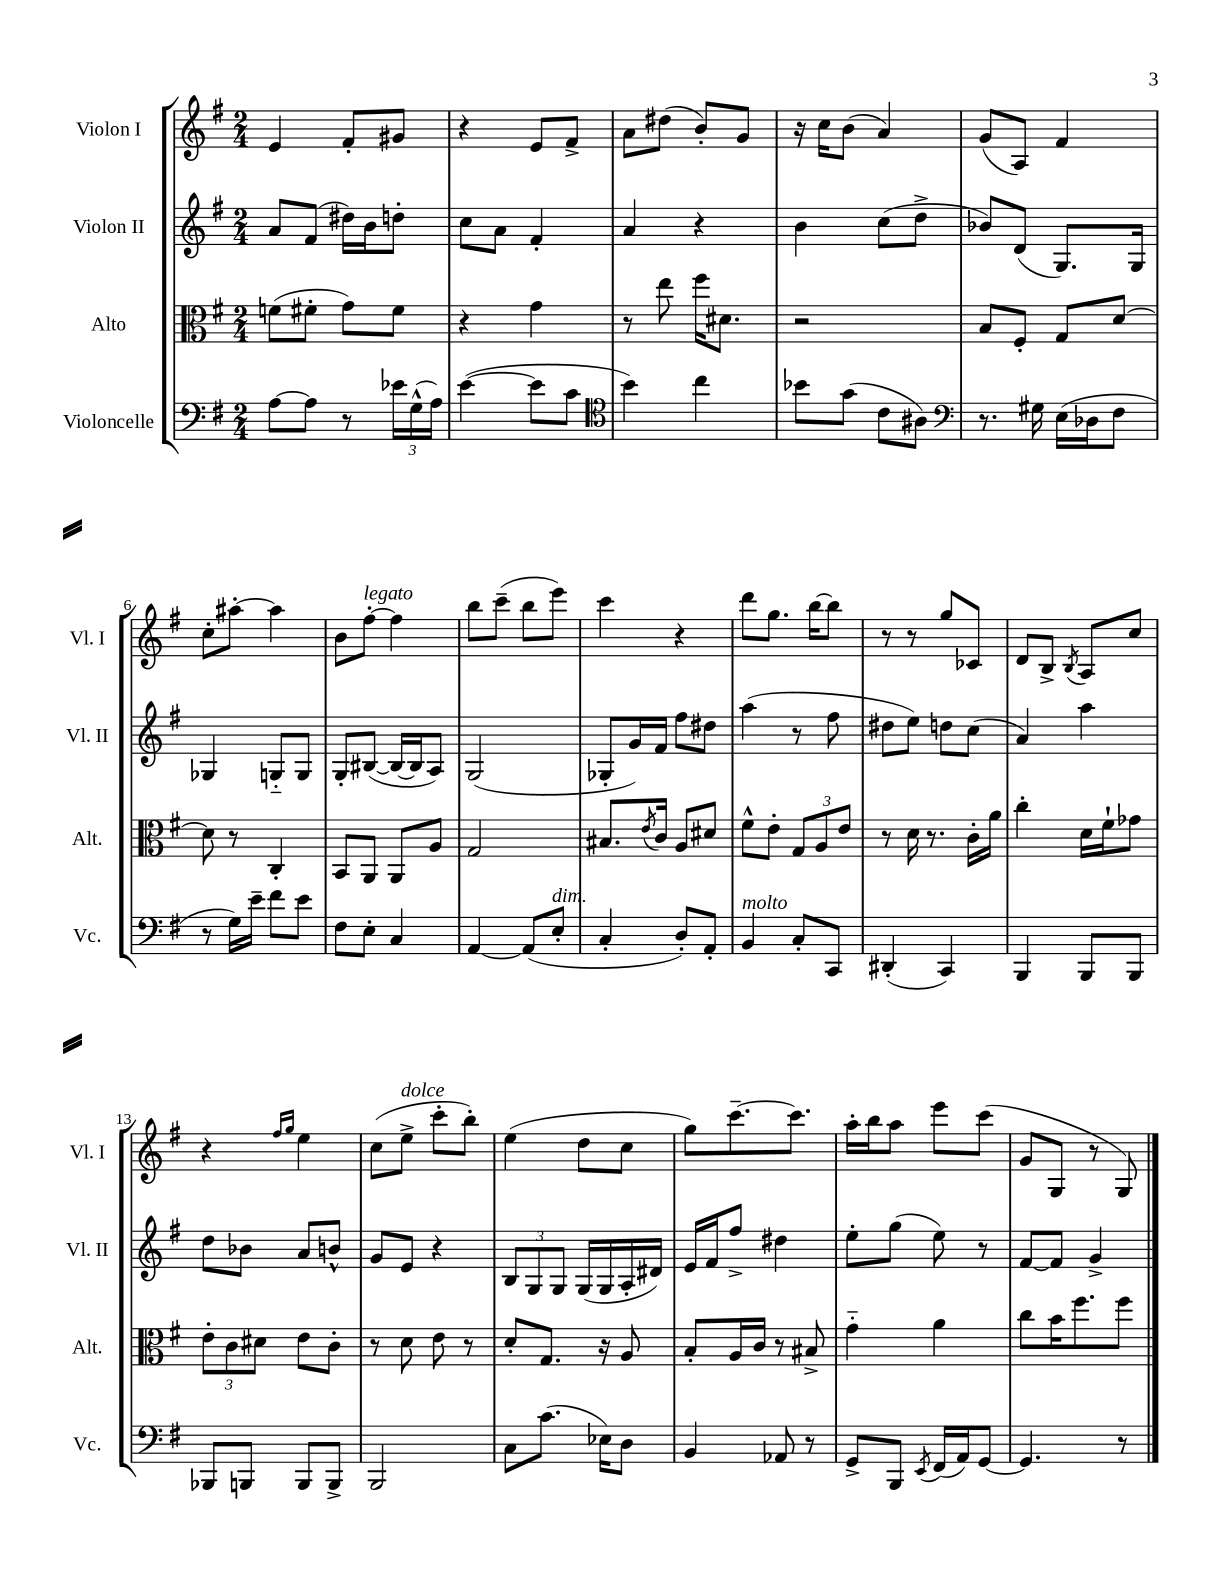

**kern	**kern	**kern	**kern
*part4	*part3	*part2	*part1
*staff4	*staff3	*staff2	*staff1
*I"Violoncelle	*I"Alto	*I"Violon II	*I"Violon I
*I'Vc.	*I'Alt.	*I'Vl. II	*I'Vl. I
*clefF4	*clefC3	*clefG2	*clefG2
*k[f#]	*k[f#]	*k[f#]	*k[f#]
*M2/4	*M2/4	*M2/4	*M2/4
=1	=1	=1	=1
[8A\L	(8fn\L	8a/L	4e/
8A\J]	8f#X'\J	(8f#/J	.
8r	8g\L)	16dd#X\LL)	8f#'/L
.	.	16b\J	.
24e-X\LL	8f#\J	8ddn'\J	8g#X/J
(24G^^\	.	.	.
24A\JJ)	.	.	.
=2	=2	=2	=2
([4e\	4r	8cc\L	4r
.	.	8a\J	.
8e\L]	4g\	4f#'/	8e/L
8c\J	.	.	8f#^/J
=3	=3	=3	=3
*clefC4	*	*	*
4b\)	8r	4a/	8a\L
.	8ee\	.	(8dd#X\J
4cc\	16ff#\KL	4r	8b'/L)
.	8.d#X\J	.	.
.	.	.	8g/J
=4	=4	=4	=4
8b-X\L	2r	4b\	16r
.	.	.	16cc\KL
(8g\J	.	.	(8b\J
8c\L	.	(8cc\L	4a/)
8A#X\J)	.	8dd^\J	.
=5	=5	=5	=5
*clefF4	*	*	*
8.r	8B/L	8b-X/L)	(8g/L
.	8F#'/J	(8d/J	8A/J)
16G#X\	.	.	.
(16E\LL	8G/L	8.G/L)	4f#/
16D-X\J	.	.	.
8F#\J	[8d/J	.	.
.	.	16G/Jk	.
!!LO:LB:g=z
=6	=6	=6	=6
8r	8d\]	4G-X/	8cc'\L
16G\LL)	8r	.	[8aa#X'\J
16e~\JJ	.	.	.
8f#\L	4C'/	8Gn/L	4aa#\]
8e\J	.	8G/J	.
=7	=7	=7	=7
8F#\L	8BB/L	8G'/L	8b\L
!	!	!	!LO:TX:a:i:t=legato
8E'\J	8AA/J	([8B#X/J	[8ff#'\J
4C/	8AA/L	16B#/LL_	4ff#\]
.	.	16B#/J]	.
.	8A/J	8A/J)	.
=8	=8	=8	=8
[4AA/	2G/	(2G/	8bb\L
.	.	.	(8ccc~\J
(8AA/L]	.	.	8bb\L
!LO:TX:a:i:t=dim.	!	!	!
8E'/J	.	.	8eee\J)
=9	=9	=9	=9
4C'/	8.B#X/L	8G-X'/L	4ccc\
.	.	16g/L)	.
.	8qe/	.	.
.	16c/Jk	16f#/JJ	.
8D'/L)	8A/L	8ff#\L	4r
8AA'/J	8d#X/J	8dd#X\J	.
=10	=10	=10	=10
!LO:TX:a:i:t=molto	!	!	!
4BB/	8f#^^\L	(4aa\	8ddd\L
.	8e'\J	.	8.gg\J
8C'/L	12G/L	8r	.
.	.	.	[16bb\KL
.	12A/	.	.
8CC/J	.	8ff#\	8bb\J]
.	12e/J	.	.
=11	=11	=11	=11
(4DD#X'/	8r	8dd#X\L	8r
.	16d\	8ee\J)	8r
.	8.r	.	.
4CC/)	.	8ddn\L	8gg/L
.	16c'\LL	(8cc\J	8c-X/J
.	16a\JJ	.	.
=12	=12	=12	=12
4BBB/	4cc'\	4a/)	8d/L
.	.	.	8B^/J
.	.	.	8qB/
8BBB/L	16d\LL	4aa\	8A/L
.	16f#`\J	.	.
8BBB/J	8g-X\J	.	8cc/J
!!LO:LB:g=z
=13	=13	=13	=13
8BBB-X/L	12e'\L	8dd\L	4r
.	12c\	.	.
8BBBn/J	.	8b-X\J	.
.	12d#X\J	.	.
.	.	.	16qqff#/LL
.	.	.	16qqgg/JJ
8BBB/L	8e\L	8a/L	4ee\
8BBB^/J	8c'\J	8bn^^/J	.
=14	=14	=14	=14
2BBB/	8r	8g/L	(8cc\L
!	!	!	!LO:TX:a:i:t=dolce
.	8d\	8e/J	8ee^\J
.	8e\	4r	8ccc'\L
.	8r	.	8bb'\J)
=15	=15	=15	=15
8C\L	8d'/L	12B/L	(4ee\
.	.	12G/	.
(8.c\J	8.G/J	.	.
.	.	12G/J	.
.	.	(16G/LL	8dd\L
16E-X\KL)	16r	16G/	.
8D\J	8A/	16A'/	8cc\J
.	.	16d#X/JJ)	.
=16	=16	=16	=16
4BB/	8B'/L	16e/LL	8gg\L)
.	.	16f#/J	.
.	16A/L	8ff#^/J	[8.ccc~\
.	16c/JJ	.	.
8AA-X/	8r	4dd#X\	.
.	.	.	8.ccc\J]
8r	8B#X^/	.	.
=17	=17	=17	=17
8GG^/L	4g\	8ee'\L	16aa'\LL
.	.	.	16bb\J
8BBB/J	.	(8gg\J	8aa\J
8qEE/	.	.	.
(16FF#/LL	4a\	8ee\)	8eee\L
16AA/J)	.	.	.
[8GG/J	.	8r	(8ccc\J
=18	=18	=18	=18
4.GG/]	8cc\L	[8f#/L	8g/L
.	16b\K	8f#/J]	8G/J
.	8.ff#\	.	.
.	.	4g^/	8r
8r	8ff#\J	.	8G/)
==	==	==	==
*-	*-	*-	*-
